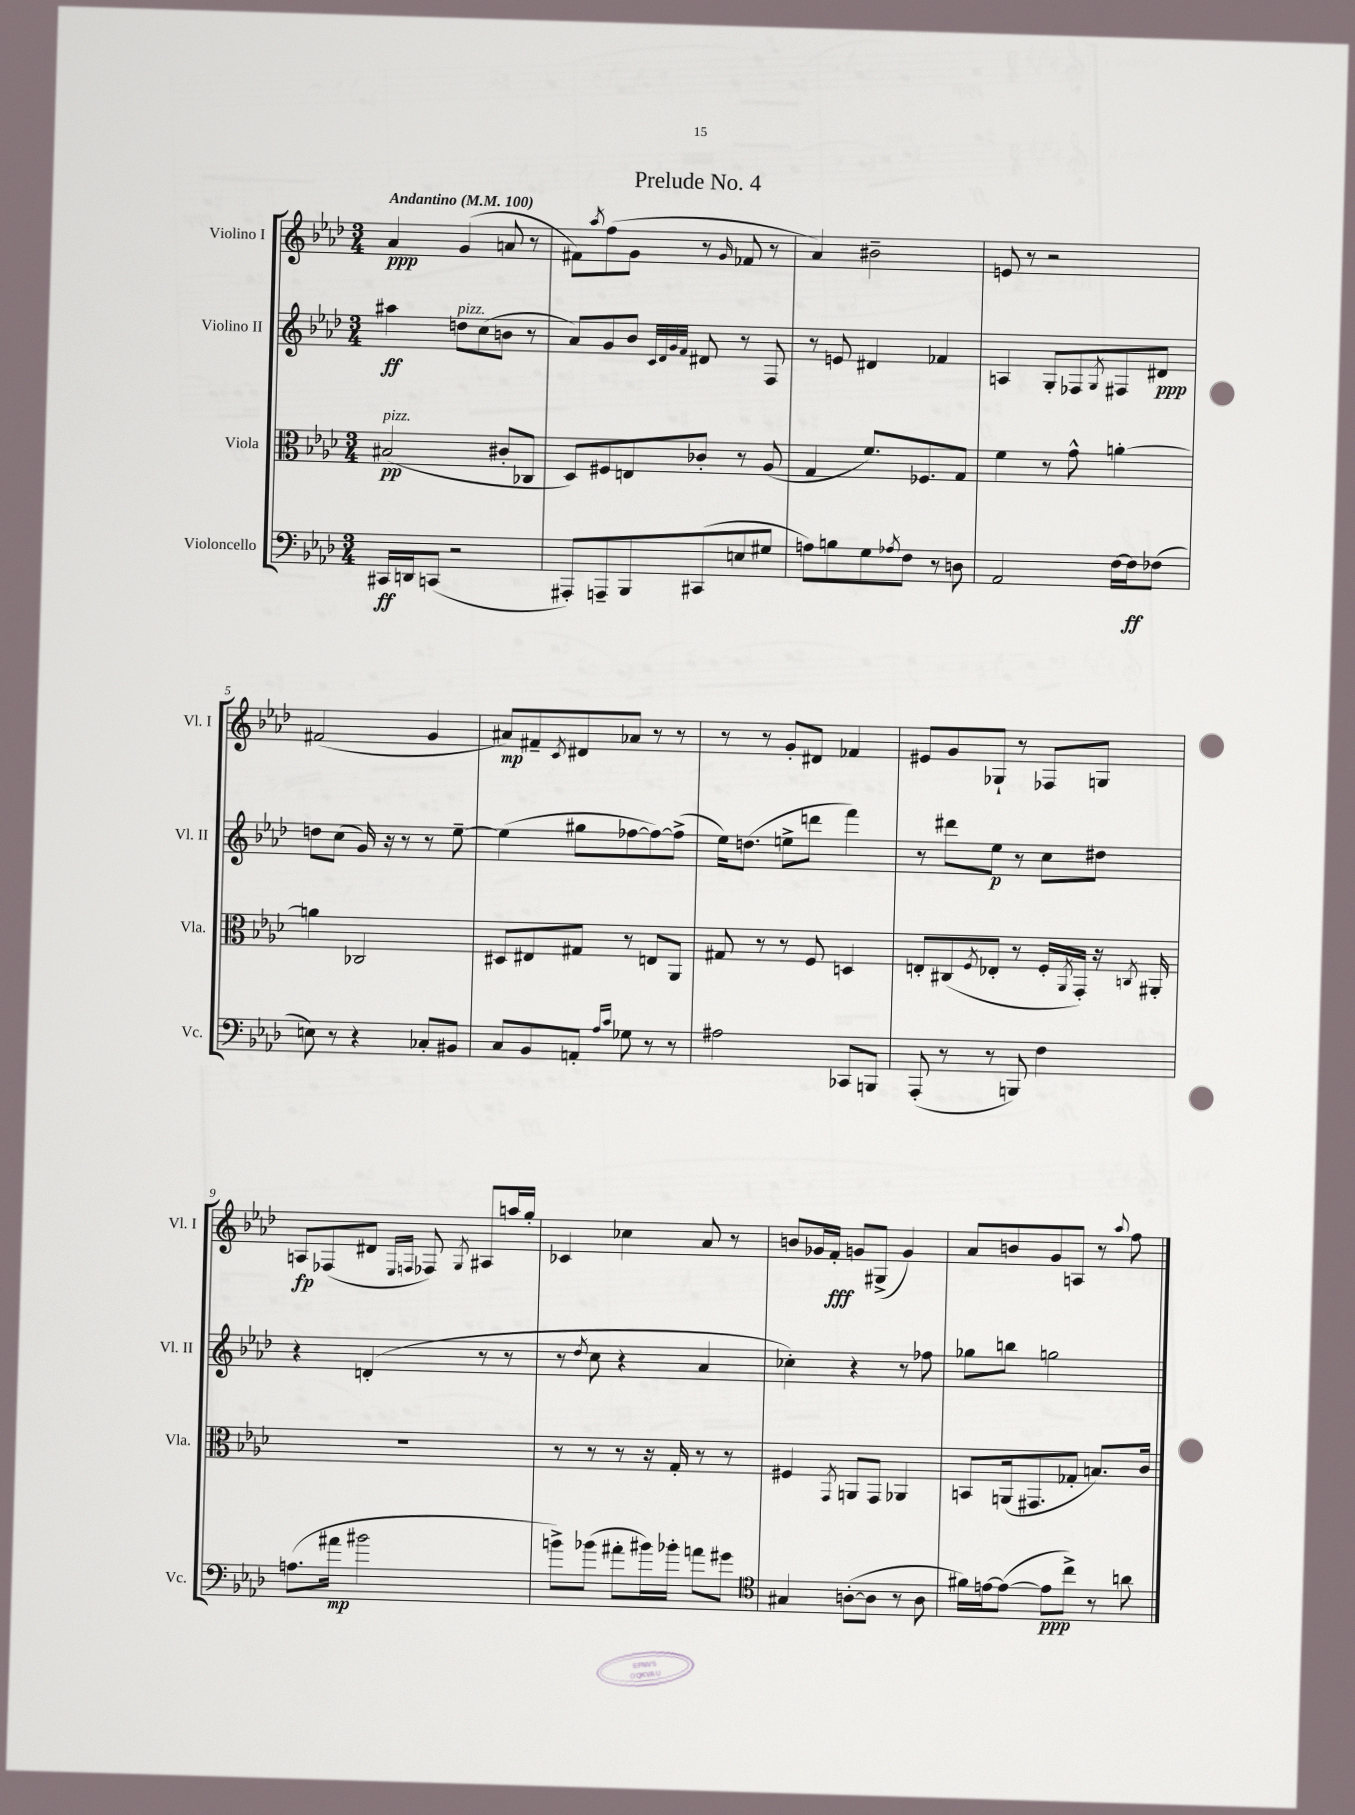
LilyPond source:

\header { title = "Prelude No. 4" }
<<
\new StaffGroup <<
\new Staff = "s0" \with { instrumentName = "Violino I" shortInstrumentName = "Vl. I" } {
    \clef treble \key aes \major \numericTimeSignature \time 3/4 \tempo "Andantino" 4 = 100
    aes'4\ppp g'4( a'8 r8 |
    fis'8) \acciaccatura { aes''8 } f''8( g'8 r8 \grace { g'16 } fes'8 r8 |
    aes'4) bis'2-- |
    e'8 r8 r2 |
    fis'2( g'4 |
    ais'8\mp) fis'8-- \acciaccatura { c'8 } dis'8 aes'8 r8 r8 |
    r8 r8 g'8-. dis'8 fes'4 |
    eis'8 g'8 ges8-! r8 fes8 g8 |
    a8\fp fes8( dis'8 \grace { ees16 f16 } fes8) \acciaccatura { g8 } ais8 a''16 g''16-. |
    ces'4 ces''4 aes'8 r8 |
    b'8 ges'16 f'16-.\fff g'8 gis8->( g'4) |
    aes'8 b'8 g'8 a8 r8 \appoggiatura { aes''8 } f''8 \bar "|." |
}
\new Staff = "s1" \with { instrumentName = "Violino II" shortInstrumentName = "Vl. II" } {
    \clef treble \key aes \major \numericTimeSignature \time 3/4
    ais''4\ff d''8^\markup { \italic "pizz." } c''8( b'8 r8 |
    aes'8) g'8 bes'8 \grace { c'32 des'32 g'32 f'32 } dis'8 r8 f8 |
    r8 e'8 dis'4 fes'4 |
    a4 g8-. fes8 \acciaccatura { g8 } fis8 dis'8\ppp |
    d''8 c''8( g'16) r16 r8 r8 ees''8~-- |
    ees''4( gis''8 fes''8~ fes''8~) fes''8->( |
    ees''16) d''8.( e''8-> d'''8 f'''4) |
    r8 dis'''8 ees''8\p r8 c''8 dis''8 |
    r4 d'4-.( r8 r8 |
    r8 \acciaccatura { des''8 } c''8 r4 aes'4 |
    ces''4-.) r4 r8 fes''8 |
    ges''8 b''8 g''2 \bar "|." |
}
\new Staff = "s2" \with { instrumentName = "Viola" shortInstrumentName = "Vla." } {
    \clef alto \key aes \major \numericTimeSignature \time 3/4
    bis2\pp^\markup { \italic "pizz." }( cis'8-. ces8 |
    des8) fis8 e8 ces'8-. r8 aes8( |
    g4 f'8.) fes8. g8 |
    f'4 r8 g'8-^ a'4~-. |
    a'4 ces2 |
    dis8 eis8 gis8 r8 e8 aes,8 |
    gis8 r8 r8 f8 d4 |
    e8-. cis8( \acciaccatura { f8 } ees8-. r8 f16-. \acciaccatura { aes,8 } g,16-.) r16 \acciaccatura { c8 } ais,16-. |
    R2. |
    r8 r8 r8 r16 g16-. r8 r8 |
    fis4 \acciaccatura { g,8 } a,8 g,8 aes,4 |
    b,8 a,16( gis,8. ges8-. b8.) c'16 \bar "|." |
}
\new Staff = "s3" \with { instrumentName = "Violoncello" shortInstrumentName = "Vc." } {
    \clef bass \key aes \major \numericTimeSignature \time 3/4
    cis,16\ff d,16 c,8( r2 |
    ais,,8-.) a,,8-- bes,,8 cis,8( e8 gis8 |
    a8) b8 g8 \acciaccatura { aes8 } f8 r8 d8 |
    aes,2 f16~ f16\ff fes8( |
    e8) r8 r4 ces8-. bis,8 |
    c8 bes,8 a,8-. \grace { aes16 c'16 } ges8 r8 r8 |
    ais2 ces,8 b,,8 |
    aes,,8-.( r8 r8 b,,8) f4 |
    a8.( ais'16\mp bis'2 |
    b'8->) bes'8( ais'8-. bis'16) bes'16-. a'8 gis'8 |
    \clef tenor gis4 a8~-.( a8 r8 a8 |
    fis'16) e'16~ e'8~( e'8\ppp c''8->) r8 a'8 \bar "|." |
}
>>
>>
